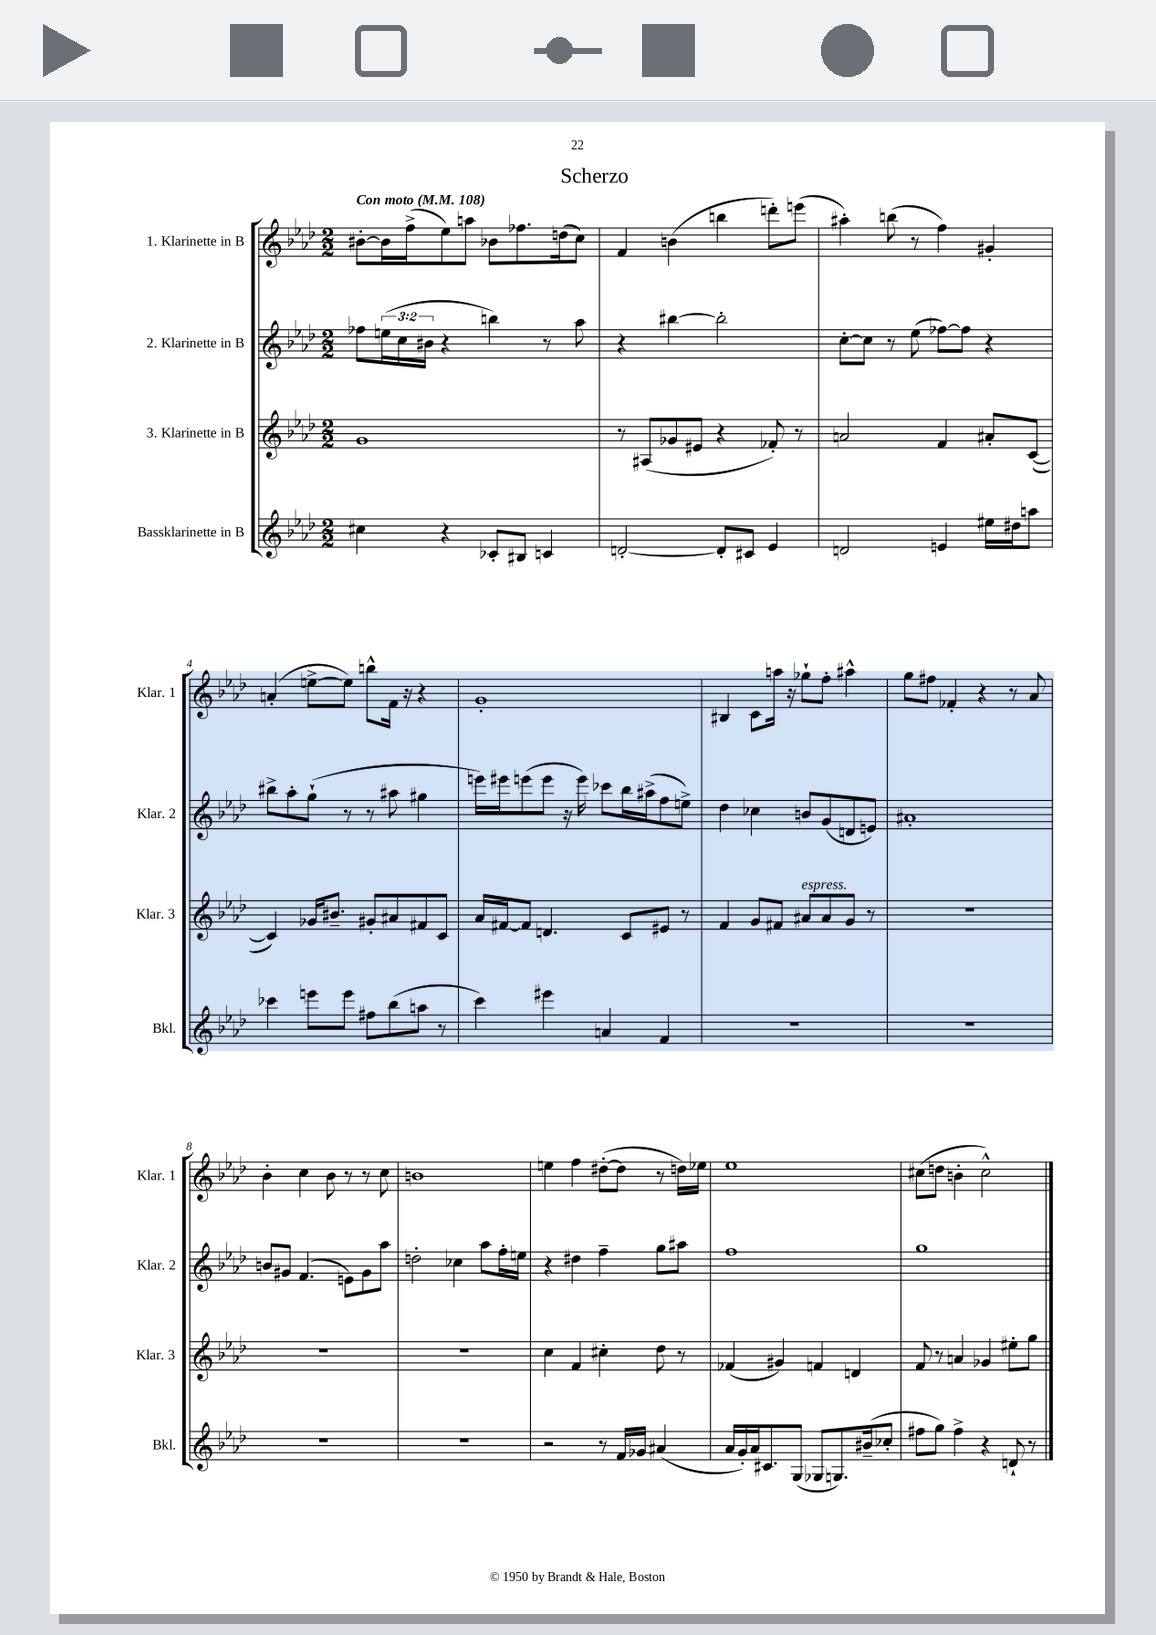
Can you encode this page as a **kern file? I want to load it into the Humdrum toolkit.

**kern	**kern	**kern	**kern
*staff4	*staff3	*staff2	*staff1
*clefG2	*clefG2	*clefG2	*clefG2
*k[b-e-a-d-]	*k[b-e-a-d-]	*k[b-e-a-d-]	*k[b-e-a-d-]
*M2/2	*M2/2	*M2/2	*M2/2
*MM108	*MM108	*MM108	*MM108
4cc#	1g	8ff-	[8b#'
.	.	(24ee	16b#]
.	.	24cc	.
.	.	.	(16ff^
.	.	24b#	.
4r	.	4r	8ee-)
.	.	.	8aa
8c-'	.	4bb)	8b-
8B#	.	.	8.ff-
4c	.	8r	.
.	.	.	(16dd
.	.	8aa-	8cc)
=	=	=	=
[2d'	8r	4r	4f
.	(8A#	.	.
.	8g-	[4bb#	(4b
.	8e#	.	.
8d']	4r	2bb#']	4bb
8c#	.	.	.
4e-	8f-')	.	8ddd')
.	8r	.	(8eee
=	=	=	=
2d	2a	[8cc'	4aa#')
.	.	8cc]	.
.	.	8r	(8bb
.	.	(8ee-	8r
4e	4f	[8ff-)	4ff)
.	.	8ff-]	.
16ee#	8a#'	4r	4g#'
16dd#	.	.	.
8aa	([8c	.	.
=	=	=	=
4ccc-	4c])	8bb#^	(4a'
.	.	8aa-'	.
8eee	16g-	(8gg`	[8ee^
.	8.b#~	.	.
8eee	.	8r	8ee])
8ff#	8g#'	8r	8bb^^
(8bb-	8a#	8aa#	16f
.	.	.	16r
8aa	8f#	4gg#	4r
8r	8c	.	.
=	=	=	=
4ccc)	16a-	16eee)	1g'
.	[16f#	16eee#	.
.	8f#]	(8eee	.
4eee#	4.d	8eee	.
.	.	16r	.
.	.	16eee)	.
4a	.	8ccc-	.
.	8c	16bb-	.
.	.	(16aa#^	.
4f	8e#	8ff	.
.	8r	8ee^)	.
=	=	=	=
1r	4f	4dd-	4B#
.	8g	4cc-	8c
.	8f#	.	16aa
.	.	.	16r
.	8a#	8b	8gg-`
.	8a#	(8g	8ff'
.	8g	8d	4aa#^^
.	8r	8e)	.
=	=	=	=
1r	1r	1a#'	8gg
.	.	.	8ff#
.	.	.	4f-'
.	.	.	4r
.	.	.	8r
.	.	.	8a-
=	=	=	=
1r	1r	8b	4b-'
.	.	8g#	.
.	.	(4.f	4cc
.	.	.	8b-
.	.	8e)	8r
.	.	8g#	8r
.	.	8aa-	8cc
=	=	=	=
1r	1r	2dd'	1b
.	.	4cc-	.
.	.	8aa-	.
.	.	16ff'	.
.	.	16ee	.
=	=	=	=
2r	4cc	4r	4ee
.	4f	4dd#	4ff
8r	4cc#'	4ff~	([8dd#'
16f	.	.	8dd#]
16g-	.	.	.
(4a#	8dd-	8gg	8r
.	8r	8aa#	16dd)
.	.	.	16ee-
=	=	=	=
16a-	(4f-	1ff	1ee-
16g')	.	.	.
16a-	.	.	.
8.c#	.	.	.
.	4g#)	.	.
(8G	.	.	.
8G-	4f	.	.
8.G)	.	.	.
.	4d	.	.
(16b#~	.	.	.
8cc-'	.	.	.
=	=	=	=
8ff#	8f	1gg	(8cc#
8gg)	8r	.	8dd
4ff#^	4a	.	4b'
4r	4g-	.	2cc#^^)
8d`	8ee#'	.	.
8r	8gg	.	.
==	==	==	==
*-	*-	*-	*-
